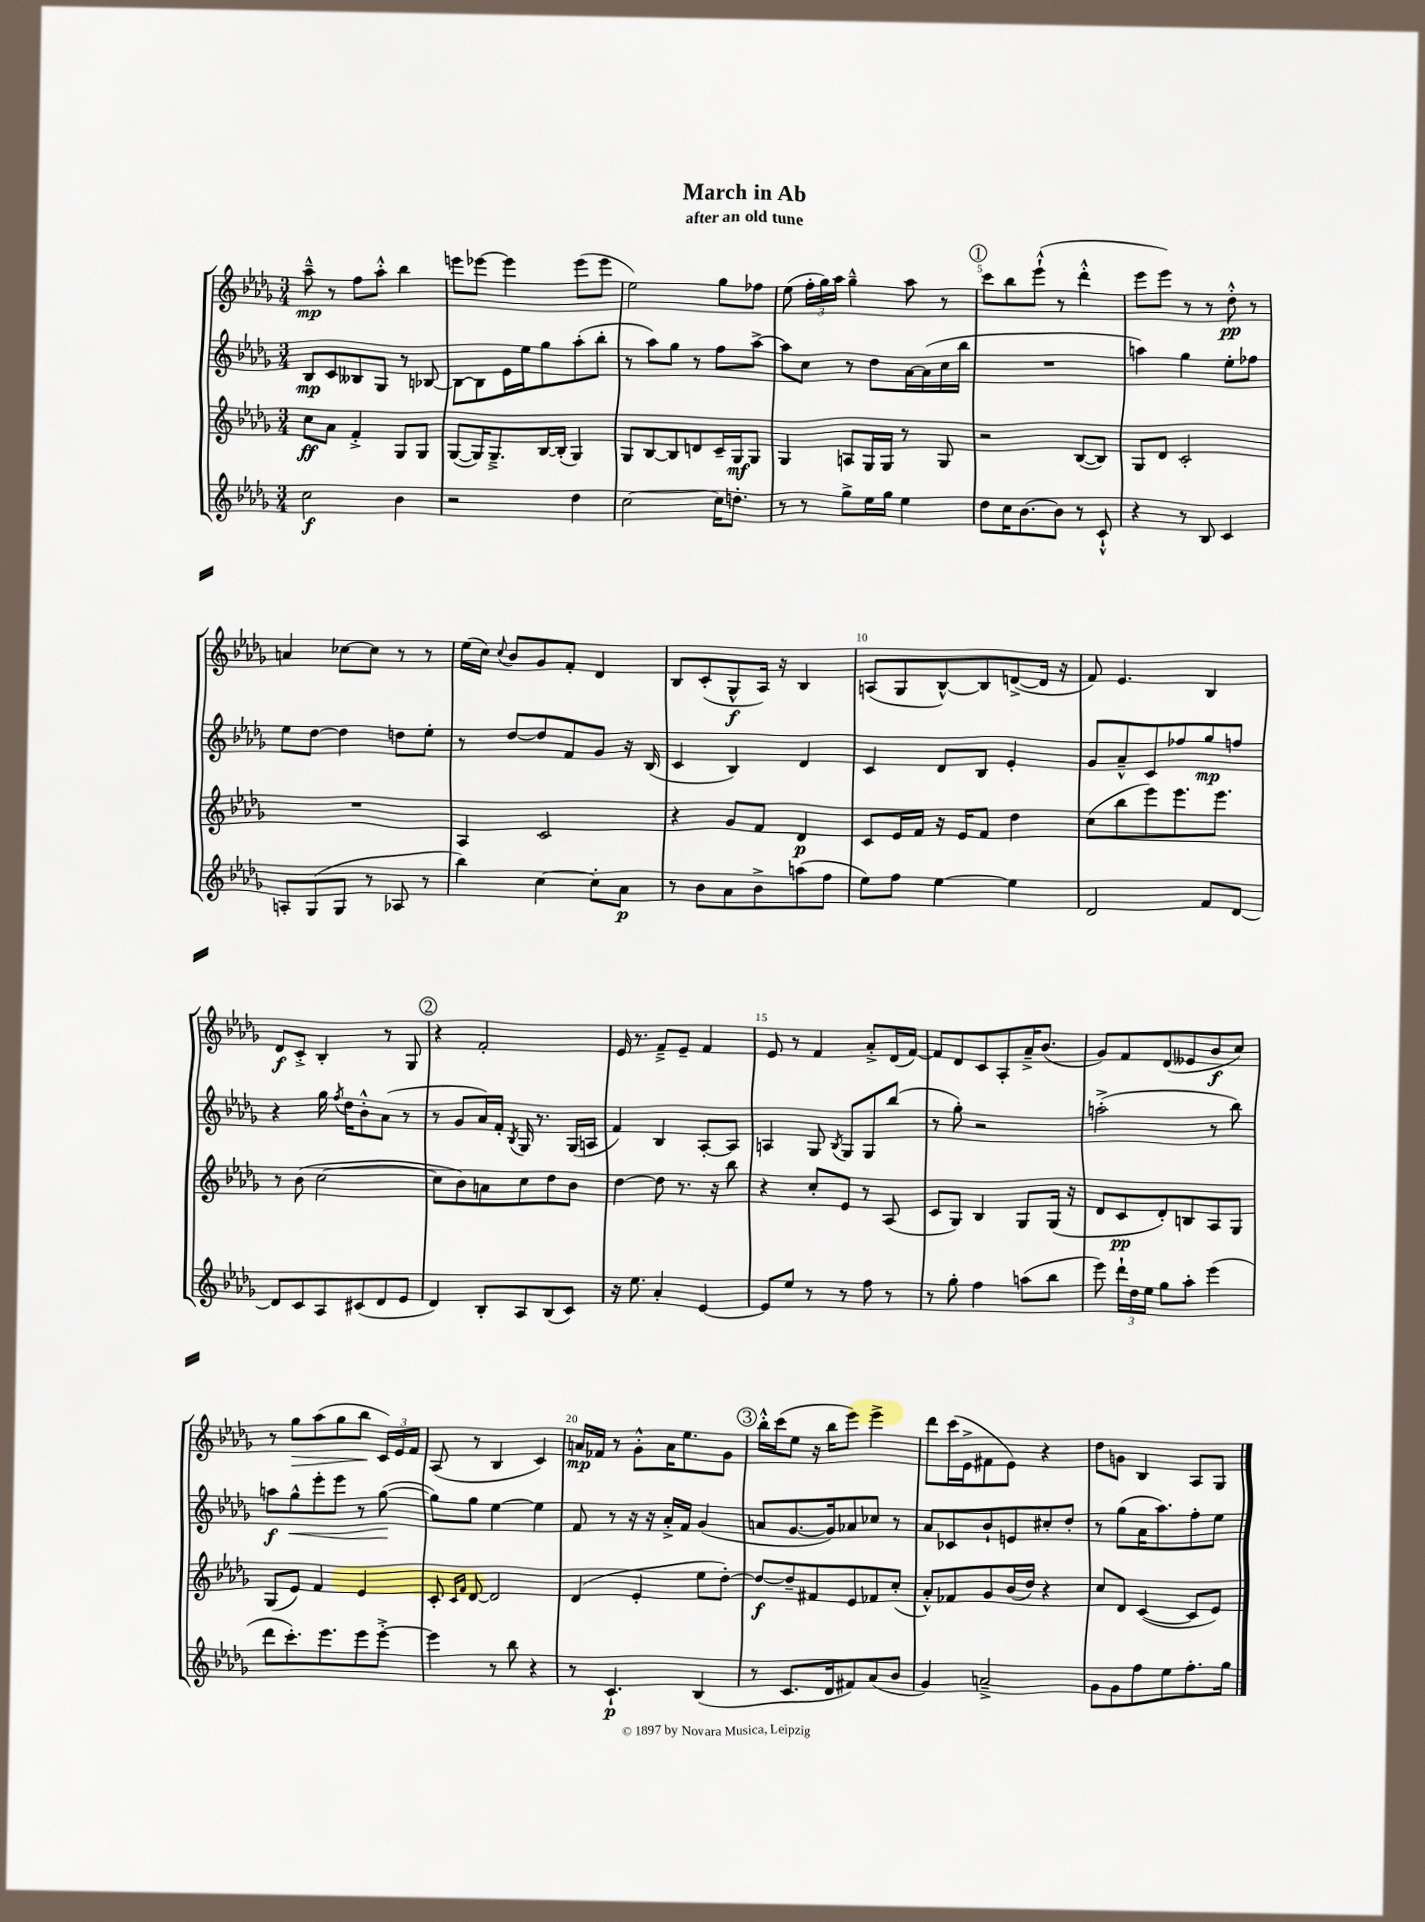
\header { title = "March in Ab" subtitle = "after an old tune" }
<<
\new StaffGroup <<
\new Staff = "s0" {
    \clef treble \key des \major \numericTimeSignature \time 3/4
    \autoBeamOff aes''8---^\mp r8 f''8[ aes''8]-.-^ bes''4 |
    e'''8[ ees'''8]~ ees'''4 ees'''8[( ees'''8] |
    ees''2) ges''8[ fes''8] |
    ees''8( \tuplet 3/2 { f''16[-. ges''16) aes''16] } ges''4---^ aes''8 r8 |
    \mark \markup { \circle "1" } c'''8[ bes''8 ees'''8]-!-^( r8 des'''4-.-^ |
    ees'''8[ ees'''8]) r8 r8 des''8-.-^\pp r8 |
    a'4 ces''8[~ ces''8] r8 r8 |
    ees''16[( c''16]) \appoggiatura { c''8 } bes'8[ ges'8 f'8]-. des'4 |
    bes8[ c'8-.( ges8-^\f aes16]) r16 bes4 |
    a8[( ges8 bes8~-^) bes8 d'8~->( d'16] r16 |
    f'8) ees'4. bes4 |
    des'8[\f c'8]-.-> bes4-. r8 ges8 |
    \mark \markup { \circle "2" } r4 f'2-. |
    ees'16 r8. f'8[---> ees'8]-- f'4 |
    ees'8 r8 f'4 aes'8[-.-> des'16( f'16]~) |
    f'8[ des'8 c'8 aes8-. aes'16---> bes'8.]( |
    ges'8[) f'8 des'8( eeses'8 bes'8\f c''8]) |
    r8 ges''8[\> aes''8( ges''8 bes''8]\! \tuplet 3/2 { c'16[) ees'16 f'16] } |
    aes8( r8 bes4 c'4) |
    a'16[\mp fes'16] r8 ges'8[-.-^ a'16 ees''8. ges'8] |
    \mark \markup { \circle "3" } bes''16[-.-^ c'''16( ees''8] r16 bes''16[ ees'''8]) ees'''4-> |
    des'''8[ c'''16( ees'16-> fis'8 ees'8]) r4 |
    des''8[ g'8] bes4 aes8[ ges8] \bar "|." |
}
\new Staff = "s1" {
    \clef treble \key des \major \numericTimeSignature \time 3/4
    \autoBeamOff bes8[\mp c'8 beses8 ges8] r8 bes8~ |
    bes8[~ bes8 ees'16 ees''16 ges''8 aes''8-.( bes''8]-. |
    r8 aes''8[) ges''8] r8 f''8[ aes''8]~-> |
    aes''8[ c''8] r8 des''8[ aes'16~ aes'16( c''16 bes''16] |
    \mark \markup { \circle "1" } R2. |
    a''4) ges''4 ees''8[-. fes''8] |
    ees''8[ des''8]~ des''4 d''8[ ees''8]-. |
    r8 des''8[~ des''8 f'8 ges'8] r16 bes16( |
    c'4 bes4) des'4 |
    c'4 des'8[ bes8] ees'4-. |
    ges'8[ aes'8---^ c'8 fes''8 ges''8\mp f''8] |
    r4 ges''16 \acciaccatura { f''8 } des''16[ bes'8-.-^ aes'8]( r8 |
    \mark \markup { \circle "2" } r8 ges'8[ aes'16) f'16]-. \acciaccatura { bes8 } ges16 r8. ges16[( a16] |
    f'4) bes4 aes8[~-. aes8] |
    a4 ges8 \acciaccatura { bes8 } ges8[ ges8 bes''8]( |
    r8 ges''8-.) r2 |
    a''2-.->( r8 bes''8) |
    a''8[\f ges''8-^\< ees'''8-. ees'''8] r8 ges''8~\!( |
    ges''8[) ges''8] ees''4~ ees''4 |
    f'8 r8 r16 r16 aes'16[-.-> f'16] ges'4( |
    \mark \markup { \circle "3" } a'8[ ges'8.~ ges'16) aes'8 ces''8] r8 |
    aes'8[ ces'8 bes'8-! e'8 cis''8-. des''8]-. |
    r8 ges''8[( aes'16 aes''8.) f''8-. ees''8] \bar "|." |
}
\new Staff = "s2" {
    \clef treble \key des \major \numericTimeSignature \time 3/4
    \autoBeamOff c''8[\ff aes'8] f'4-.-> ges8[ ges8] |
    ges8[~( ges16) ges8.---> bes16~ bes16]-.( ges4) |
    ges8[ bes8~ bes8 d'8 c'16-- ges16\mf ges8] |
    ges4 a8[ ges16 ges16] r8 ges8 |
    \mark \markup { \circle "1" } r2 bes8[~( bes8]) |
    ges8[ des'8] c'2-. |
    R2. |
    aes4 c'2 |
    r4 ges'8[ f'8] des'4\p |
    c'8[ ees'16 f'16] r16 ees'16[ f'8] des''4 |
    c''8[( bes''8 ees'''8) ees'''8. ees'''8.] |
    r8 bes'8( c''2~ |
    \mark \markup { \circle "2" } c''8[ bes'8) a'8 c''8 des''8 bes'8] |
    des''4~ des''8 r8. r16 bes''8 |
    r4 c''8[-. ees'8] r8 aes8( |
    c'8[ ges8]) bes4 ges8[ ges16]( r16 |
    des'8[ c'8\pp des'8-.) b8 aes8 ges8] |
    ges8[( ees'8]) f'4 ees'4 |
    c'8-. \grace { c'16[ f'16] } des'8~ des'2 |
    des'4( ees'4-. ees''8[ des''8]~-.) |
    \mark \markup { \circle "3" } des''8[~\f des''8-- fis'8 ees'8 fes'8 c''8]-.( |
    aes'8[-.-^) fes'8 ges'8 bes'16( des''16]) r4 |
    c''8[ des'8] c'4~( c'8[ ees'8]) \bar "|." |
}
\new Staff = "s3" {
    \clef treble \key des \major \numericTimeSignature \time 3/4
    \autoBeamOff c''2\f bes'4 |
    r2 des''4 |
    c''2~ c''16[ d''8.]-. |
    r8 r8 ges''8[-> ees''16 ges''16] ees''4 |
    \mark \markup { \circle "1" } des''8[ c''16 bes'8.~ bes'8] r8 c'8-!-^ |
    r4 r8 bes8 c'4 |
    a8[-. ges8( ges8] r8 aes8 r8 |
    bes''4) c''4~ c''8[-. aes'8]\p |
    r8 bes'8[ aes'8 bes'8-> a''8( f''8] |
    ees''8[) f''8] ees''4~ ees''4 |
    des'2 f'8[ des'8]~ |
    des'8[ c'8 aes8 cis'8( des'8 ees'8] |
    \mark \markup { \circle "2" } des'4) bes8[-. aes8 bes8( c'8]) |
    r16 ees''8. aes'4-. ees'4~ |
    ees'8[ ees''8] r8 r8 f''8 r8 |
    r8 ges''8-. f''4 a''8[( bes''8] |
    ees'''8) \tuplet 3/2 { des'''16[-! des''16 ees''16] } ges''8[ aes''8]-. ees'''4( |
    des'''8[ c'''8.-.) ees'''8. ees'''8 ees'''8]~-.-> |
    ees'''4 r8 bes''8 r4 |
    r8 c'4.-!\p bes4( |
    \mark \markup { \circle "3" } r8 c'8.[ des'16 fis'8) aes'8( bes'8] |
    ges'4) a'2---> |
    ges'8[ ges'8 f''8 ees''8 f''8.-. ges''16] \bar "|." |
}
>>
>>
\layout { \context { \Score \override BarNumber.break-visibility = ##(#f #t #t) barNumberVisibility = #(every-nth-bar-number-visible 5) } }
